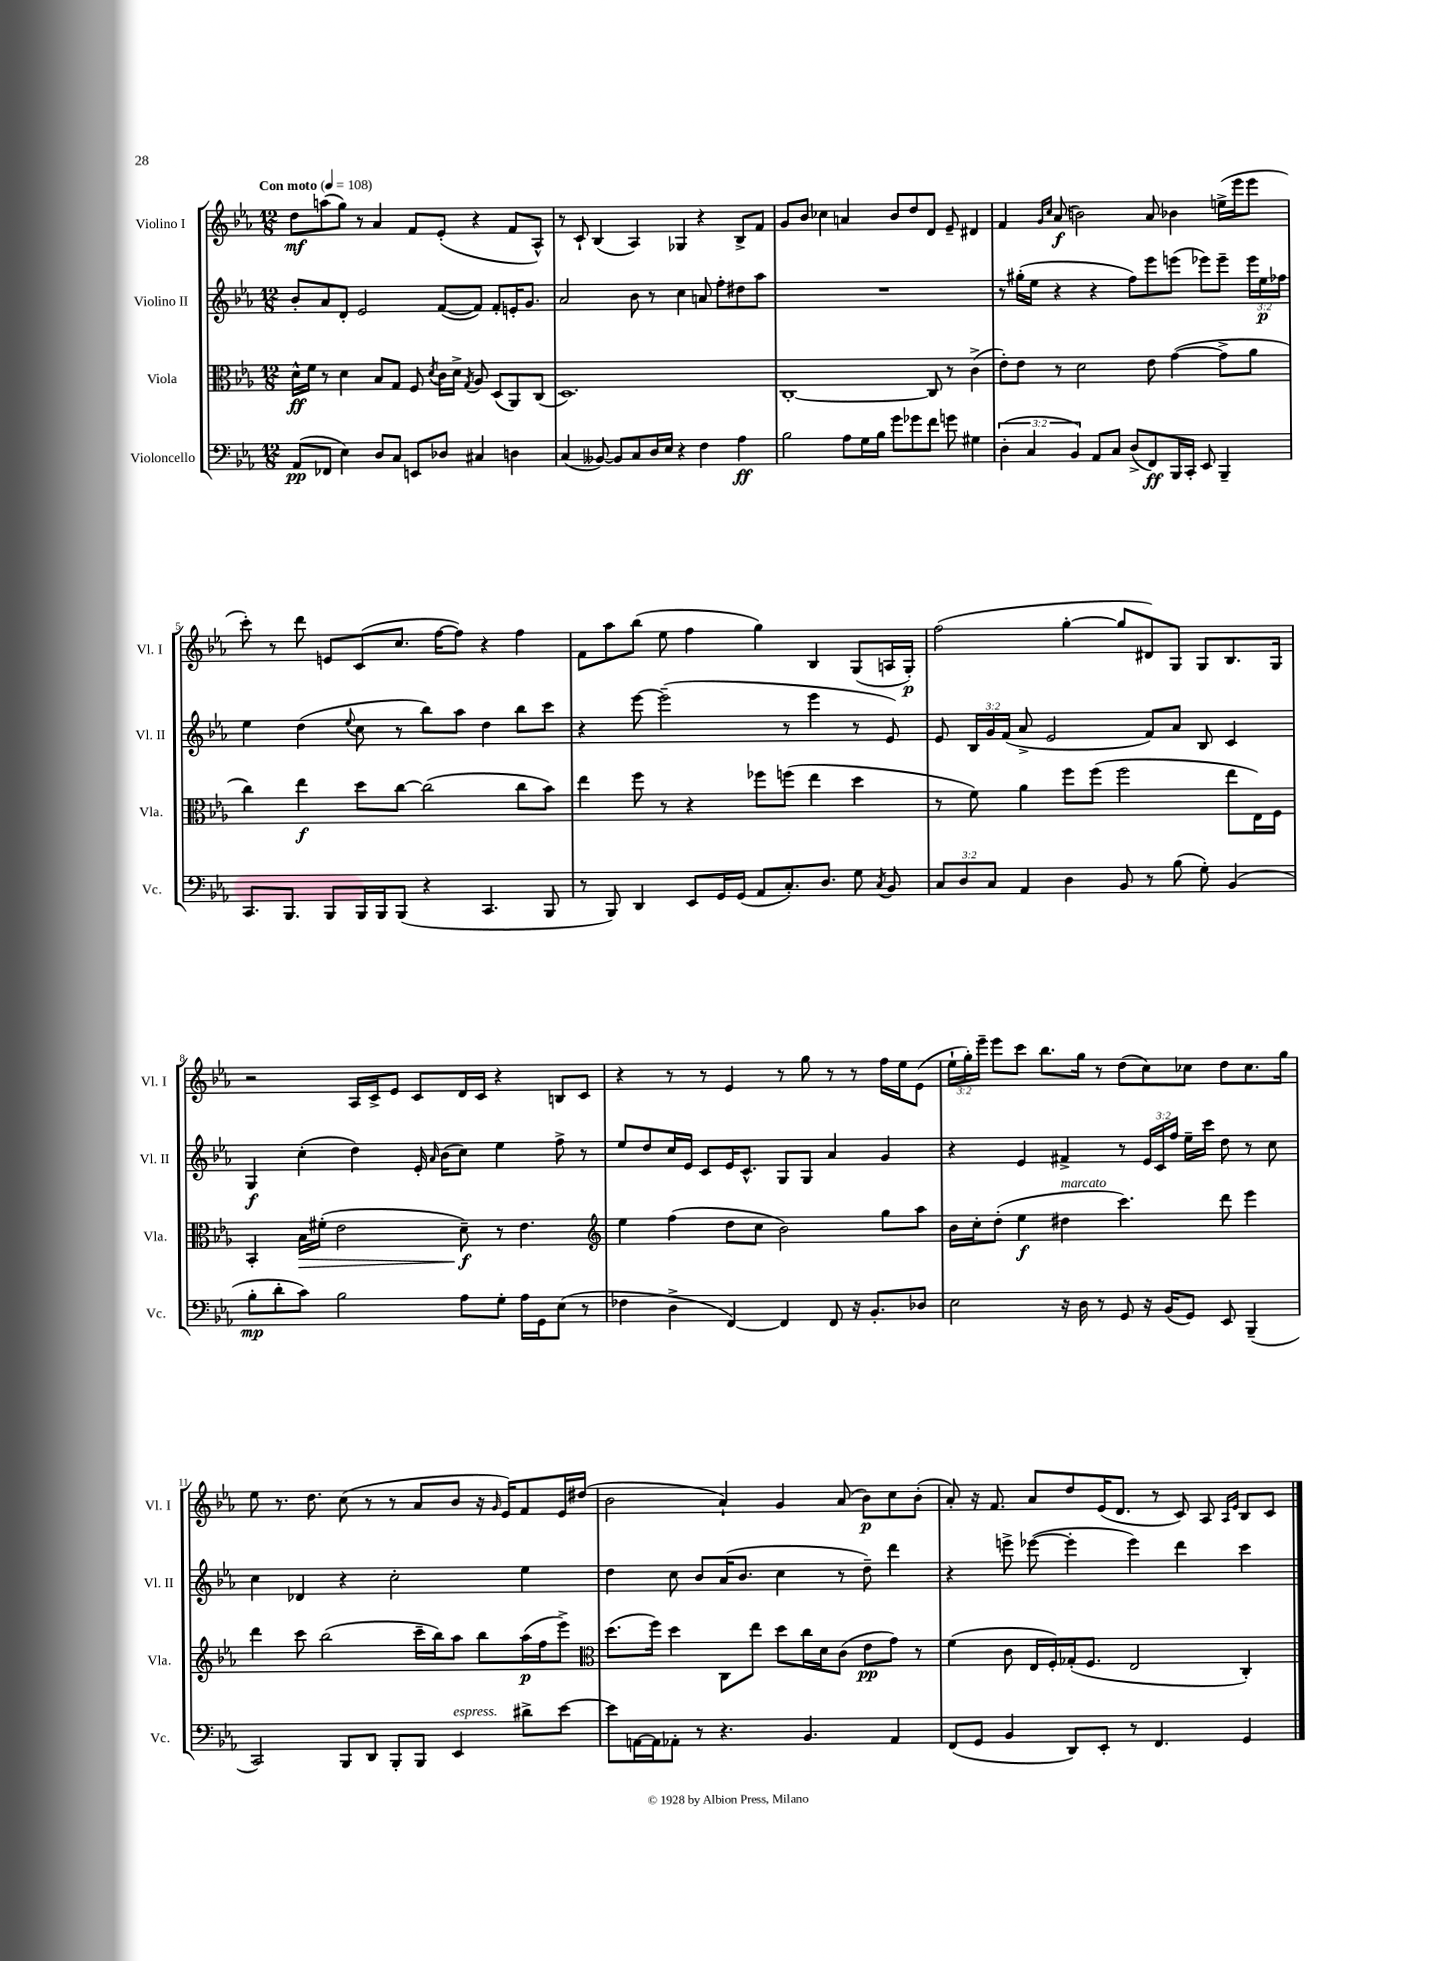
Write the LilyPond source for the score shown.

<<
\new StaffGroup <<
\new Staff = "s0" \with { instrumentName = "Violino I" shortInstrumentName = "Vl. I" } {
    \clef treble \key ees \major \numericTimeSignature \time 12/8 \override Staff.TupletNumber.text = #tuplet-number::calc-fraction-text \tempo "Con moto" 4 = 108
    \autoBeamOff d''8[\mf a''8( g''8]) r8 aes'4 f'8[ ees'8]-.( r4 f'8[ aes8]-^) |
    r8 c'8-! bes4( aes4) ges4 r4 bes8[-> f'8] |
    g'8[ bes'8] ces''4 a'4 bes'8[ d''8 d'8] ees'8-- dis'4 |
    f'4 \grace { g'16[ c''16] } aes'8\f( b'2) aes'8 bes'4 e''16[->( ees'''16 ees'''8] |
    c'''8-.) r8 d'''8 e'8[ c'8( c''8.] f''16[~ f''8]) r4 f''4 |
    f'8[ aes''8 bes''8]( ees''8 f''4 g''4) bes4 g8[( a16 g16]-.\p) |
    f''2( g''4~-. g''8[ dis'8) g8] g8[ bes8. g16] |
    r2 aes16[ c'16-> ees'8] c'8[ d'16 c'16] r4 b8[ c'8] |
    r4 r8 r8 ees'4 r8 g''8 r8 r8 f''16[ ees''16 ees'8]( |
    \tuplet 3/2 { ees''16[-! g''16-.) ees'''16]-- } ees'''8[ c'''8] bes''8.[ g''16] r8 d''8[( c''8) ces''8] d''8[ ces''8. g''16] |
    ees''8 r8. d''8. c''8( r8 r8 aes'8[ bes'8] r16 \grace { g'16 } ees'16[) f'8 ees'16 dis''16]( |
    bes'2 aes'4-!) g'4 aes'8( bes'8[\p) c''8 bes'8]-.( |
    aes'8-.) r16 f'8. aes'8[ d''8 ees'16( d'8.] r8 c'8) aes8 \grace { aes16[ ees'16] } bes8[ c'8] \bar "|." |
}
\new Staff = "s1" \with { instrumentName = "Violino II" shortInstrumentName = "Vl. II" } {
    \clef treble \key ees \major \numericTimeSignature \time 12/8 \override Staff.TupletNumber.text = #tuplet-number::calc-fraction-text
    \autoBeamOff bes'8[-. aes'8 d'8]-. ees'2 f'8[~( f'8]) f'8[-. e'16-. g'8.] |
    aes'2 bes'8 r8 c''4 a'8 f''8[-. dis''8 aes''8] |
    R1. |
    r8 gis''16[-.( ees''16] r4 r4 f''8[) ees'''8 e'''8]( ees'''8[) ees'''8]-- \tuplet 3/2 { ees'''16[ ees''16\p fes''16] } |
    ees''4 d''4( \appoggiatura { ees''8 } c''8 r8 bes''8[) aes''8] d''4 bes''8[ c'''8] |
    r4 ees'''8~ ees'''2--( r8 ees'''4 r8 ees'8) |
    ees'8 \tuplet 3/2 { bes16[ g'16 f'16]( } aes'8-> ees'2 f'8[) aes'8] bes8 c'4 |
    g4\f c''4-.( d''4) ees'16-. \grace { aes'16 } bes'16[( c''8]) ees''4 f''8-> r8 |
    ees''8[ d''8 c''16 ees'16] c'8[ ees'16 c'8.]-^ g8[ g8] aes'4 g'4 |
    r4 ees'4 fis'4-> r8 \tuplet 3/2 { ees'16[ c'16 f''16] } ees''16[-- c'''16] d''8 r8 c''8 |
    c''4 des'4 r4 c''2-. ees''4 |
    d''4 c''8 bes'8[ aes'16( bes'8.] c''4 r8 d''8--) d'''4 |
    r4 e'''8-> ees'''8~( ees'''4-. ees'''4) d'''4 c'''4 \bar "|." |
}
\new Staff = "s2" \with { instrumentName = "Viola" shortInstrumentName = "Vla." } {
    \clef alto \key ees \major \numericTimeSignature \time 12/8
    \autoBeamOff d'16[-^\ff f'16] r8 d'4 bes8[ g8] f8 \acciaccatura { d'8 } c'16[ d'16]-> \acciaccatura { g8 } aes8 d8[( aes,8) c8]( |
    d1.) |
    c1~-. c8 r8 c'4->( |
    ees'8[-.) ees'8] r8 d'2 ees'8 g'4~( g'8[-> aes'8] |
    c''4) ees''4\f d''8[ c''8]~ c''2( c''8[ bes'8]) |
    ees''4 f''8 r8 r4 fes''8[ f''8]( ees''4 d''4 |
    r8 f'8) aes'4 f''8[ f''8]( f''2 ees''8[ ees16) f16] |
    bes,4-. bes16[\> fis'16]-.( ees'2 d'8--\f\!) r8 ees'4. |
    \clef treble ees''4 f''4( d''8[ c''8] bes'2) g''8[ aes''8] |
    bes'16[ c''16-. d''8]-.( ees''4\f dis''4^\markup { \italic "marcato" } c'''4.) d'''8 ees'''4 |
    d'''4 c'''8 bes''2( c'''16[-- bes''16) aes''8] bes''8[ aes''16\p( f''16 ees'''8]->) |
    \clef alto d''8.[( f''16]) d''4 c8[ ees''8] d''8[ c''16 d'16 c'8]( ees'8[\pp g'8]) r8 |
    f'4( c'8 ees16[ f16-.) ges16-.( f8.] ees2 c4-.) \bar "|." |
}
\new Staff = "s3" \with { instrumentName = "Violoncello" shortInstrumentName = "Vc." } {
    \clef bass \key ees \major \numericTimeSignature \time 12/8 \override Staff.TupletNumber.text = #tuplet-number::calc-fraction-text
    \autoBeamOff aes,8[\pp( fes,8] ees4) d8[ c8] e,8[ des8] cis4 d4 |
    c4( beses,8~) beses,8[ c8 d16 ees16] r4 f4 aes4\ff |
    bes2 aes8[ g16 bes16] g'8[ ges'8 f'8] g'8 gis4 |
    \tuplet 3/2 { d4-.( c4 bes,4) } aes,8[ c8] d8[->( f,8\ff) bes,,16 c,16]-. ees,8 bes,,4-- |
    c,8.[ bes,,8.] bes,,8[ bes,,16 bes,,16 bes,,8]( r4 c,4. bes,,8 |
    r8 bes,,8) d,4 ees,8[ g,16 g,16]( aes,8[ c8.-.) d8.] g8 \acciaccatura { c8 } bes,8 |
    \tuplet 3/2 { c8[ d8 c8] } aes,4 d4 bes,8 r8 bes8( g8-.) bes,4( |
    bes8[-.\mp d'8-. c'8]) bes2 aes8[ g8]-. aes16[ g,16 ees8]( r8 |
    fes4 d4-> f,4~) f,4 f,8 r16 bes,8.[-. des8] |
    ees2 r16 d16 r8 g,8 r16 bes,16[( g,8]) ees,8 bes,,4--( |
    c,2) bes,,8[ d,8] bes,,8[-. bes,,8] ees,4^\markup { \italic "espress." } dis'8[-> ees'8]~ |
    ees'8[ a,16~ a,16 aes,8]-. r8 r4. bes,4. aes,4 |
    f,8[( g,8] bes,4 d,8[) ees,8]-. r8 f,4. g,4 \bar "|." |
}
>>
>>
